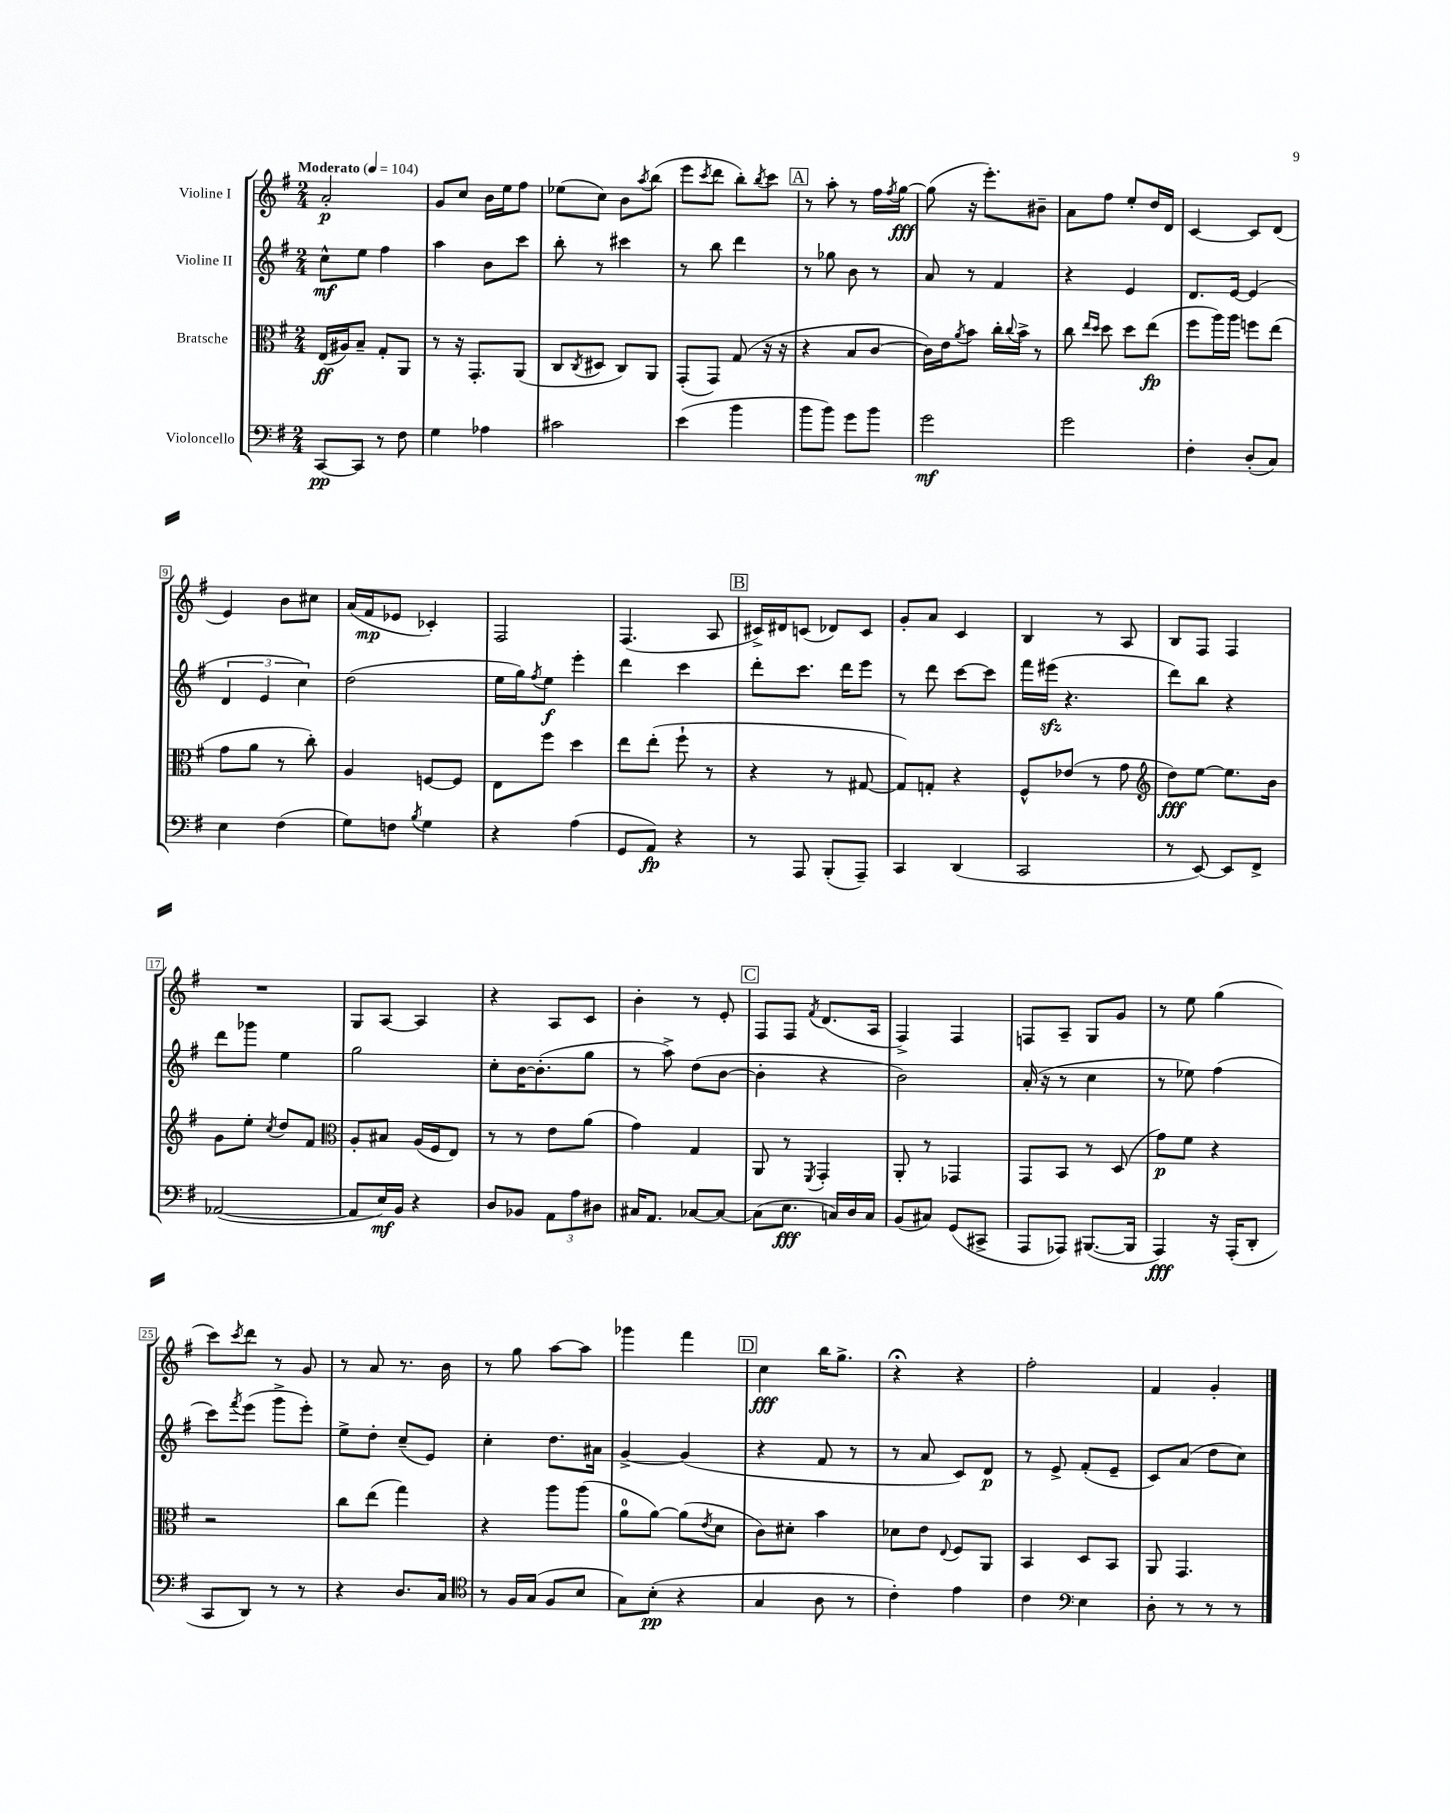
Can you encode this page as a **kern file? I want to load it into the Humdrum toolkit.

**kern	**kern	**kern	**kern
*staff4	*staff3	*staff2	*staff1
*clefF4	*clefC3	*clefG2	*clefG2
*k[f#]	*k[f#]	*k[f#]	*k[f#]
*M2/4	*M2/4	*M2/4	*M2/4
*MM104	*MM104	*MM104	*MM104
[8CC	(16E	8cc^^	2a'
.	16A#)	.	.
8CC]	8B~	8ee	.
8r	8G'	4ff#	.
8F#	8AA	.	.
=	=	=	=
4G	8r	4aa	8g
.	16r	.	8cc
.	8.GG'	.	.
4A-	.	8b	16b
.	.	.	16ee
.	(8AA	8ccc	8ff#
=	=	=	=
2c#	8C	8bb'	(8ee-
.	8qC	.	.
.	8D#	8r	8cc)
.	8C)	4ccc#	8b
.	.	.	8qaa
.	8AA	.	(8bb
=	=	=	=
(4e	(8GG'	8r	8eee
.	.	.	8qccc
.	8GG)	8bb	8ddd
4b	(8G	4ddd	8bb')
.	.	.	8qbb
.	16r	.	8ccc
.	16r	.	.
=	=	=	=
8b	4r	8r	8r
8b)	.	8gg-	8aa'
8g	8B	8b	8r
8b	[8c	8r	16ff#
.	.	.	8qff#
.	.	.	[16gg
=	=	=	=
2g	16c])	8a	(8gg]
.	16e	.	.
.	8qa	.	.
.	8b	8r	16r
.	.	.	8.eee')
.	16cc'	4f#	.
.	8qqcc	.	.
.	16b^	.	.
.	8r	.	8b#~
=	=	=	=
2g	8cc	4r	8a
.	16qqee	.	.
.	16qqdd	.	.
.	8dd	.	8ff#
.	8dd	4e	8ee'
.	(8ee	.	16dd
.	.	.	16d
=	=	=	=
4F#'	8ff#	8.d	[4c
.	16aa)	.	.
.	16aa	[16e	.
(8D'	8ff	(4e]	8c]
8C)	(8ee	.	(8d
=	=	=	=
4E	8g	6d	4e)
.	8a	.	.
.	.	6e	.
(4F#	8r	.	8b
.	.	6cc)	.
.	8cc')	.	8cc#
=	=	=	=
8G)	4A	(2dd	(16a
.	.	.	16f#
8F	.	.	8e-
8qB	.	.	.
4G	[8F	.	4c-')
.	8F]	.	.
=	=	=	=
4r	8E	16ee	2F#
.	.	16gg)	.
.	.	8qff#	.
.	8ff#	8ee	.
(4A	4dd	4eee'	.
=	=	=	=
8GG	8ee	4ddd	(4.F#
8AA)	(8ee'	.	.
4r	8ff#`	4ccc	.
.	8r	.	8A
=	=	=	=
8r	4r	8ddd'	16c#^)
.	.	.	16d#
8AAA	.	8.ccc	(8c
(8BBB'	8r	.	8d-)
.	.	16ddd	.
8AAA~)	[8G#	8eee	8c
=	=	=	=
4CC	8G#])	8r	8g'
.	8G'	8ddd	8a
(4DD	4r	[8ccc	4c
.	.	8ccc]	.
=	=	=	=
2CC	8F#^^	16fff#	4B
.	.	(16eee#	.
.	(8e-	4.r	.
.	8r	.	8r
.	8g	.	8A
=	=	=	=
*	*clefG2	*	*
8r	8dd)	8ddd)	8B
[8EE)	[8ee	8bb	8F#
8EE]	8.ee]	4r	4F#
8FF#^	.	.	.
.	16b	.	.
=	=	=	=
([2AA-	8g	8ddd	2r
.	8ee'	8ggg-	.
.	8qcc	.	.
.	8dd	4ee	.
.	8f#	.	.
=	=	=	=
*	*clefC3	*	*
8AA-]	8A'	2gg	8G
16E)	8B#	.	[8A
16BB	.	.	.
4r	(16A	.	4A]
.	16F#	.	.
.	8E)	.	.
=	=	=	=
8D	8r	8cc'	4r
8BB-	8r	[16b	.
.	.	(8.b']	.
12AA	8e	.	8A
12A	.	.	.
.	(8a	8gg	8c
12D#	.	.	.
=	=	=	=
16C#	4g)	8r	4b'
8.AA	.	.	.
.	.	8aa^)	.
[8C-	4G	(8dd	8r
8C-_	.	[8b	8e'
=	=	=	=
(8C-]	8AA	4b']	8F#
8.E	8r	.	8F#
.	8qFF#	.	8qf#
.	4GG'	4r	(8.d
16C)	.	.	.
16D	.	.	.
16C	.	.	16A
=	=	=	=
(8BB	8AA'	2b)	4F#^)
8C#)	8r	.	.
(8GG	4GG-	.	4F#
8CC#^	.	.	.
=	=	=	=
8AAA	8GG	(16a'	8F
.	.	16r	.
8AAA-)	8BB	8r	8A~
([8.BBB#	8r	4cc	8G
.	(8D	.	8g
16BBB#]	.	.	.
=	=	=	=
4AAA)	8g)	8r	8r
.	8f#	8ee-)	8ee
16r	4r	(4ff#	(4gg
(16AAA'	.	.	.
8DD'	.	.	.
=	=	=	=
8CC	2r	8ccc)	8ccc)
.	.	8qfff#	8qccc
8DD)	.	(8eee	8ddd
8r	.	8ggg^	8r
8r	.	8eee')	8g
=	=	=	=
4r	8cc	8ee^	8r
.	(8ee	8dd'	8a
8.D	4gg)	(8cc~	8.r
.	.	8e)	.
16C	.	.	16b
=	=	=	=
*clefC4	*	*	*
8r	4r	4cc'	8r
16F#	.	.	8gg
(16G	.	.	.
8F#	8aa	8.dd	[8aa
8B	(8aa	.	8aa]
.	.	16a#	.
=	=	=	=
8G)	8a	[4g^	4ggg-
(8B'	[8a)	.	.
4r	(8a]	(4g]	4fff#
.	8qe	.	.
.	8d	.	.
=	=	=	=
4G	8c)	4r	4cc
.	8d#'	.	.
8A	4b	8f#	16bb
.	.	.	8.gg^
8r	.	8r	.
=	=	=	=
4c')	8d-	8r	4r;
.	8e	8a	.
.	8qqE	.	.
4e	8F#	8c)	4r
.	8AA	8d	.
=	=	=	=
4c	4BB	8r	2ff#'
.	.	8e^	.
*clefF4	*	*	*
4E	8D	(8f#'	.
.	8BB	8e~	.
=	=	=	=
8D'	8AA	8c)	4f#
8r	4.GG	(8a	.
8r	.	8dd	4g'
8r	.	8cc)	.
==	==	==	==
*-	*-	*-	*-
